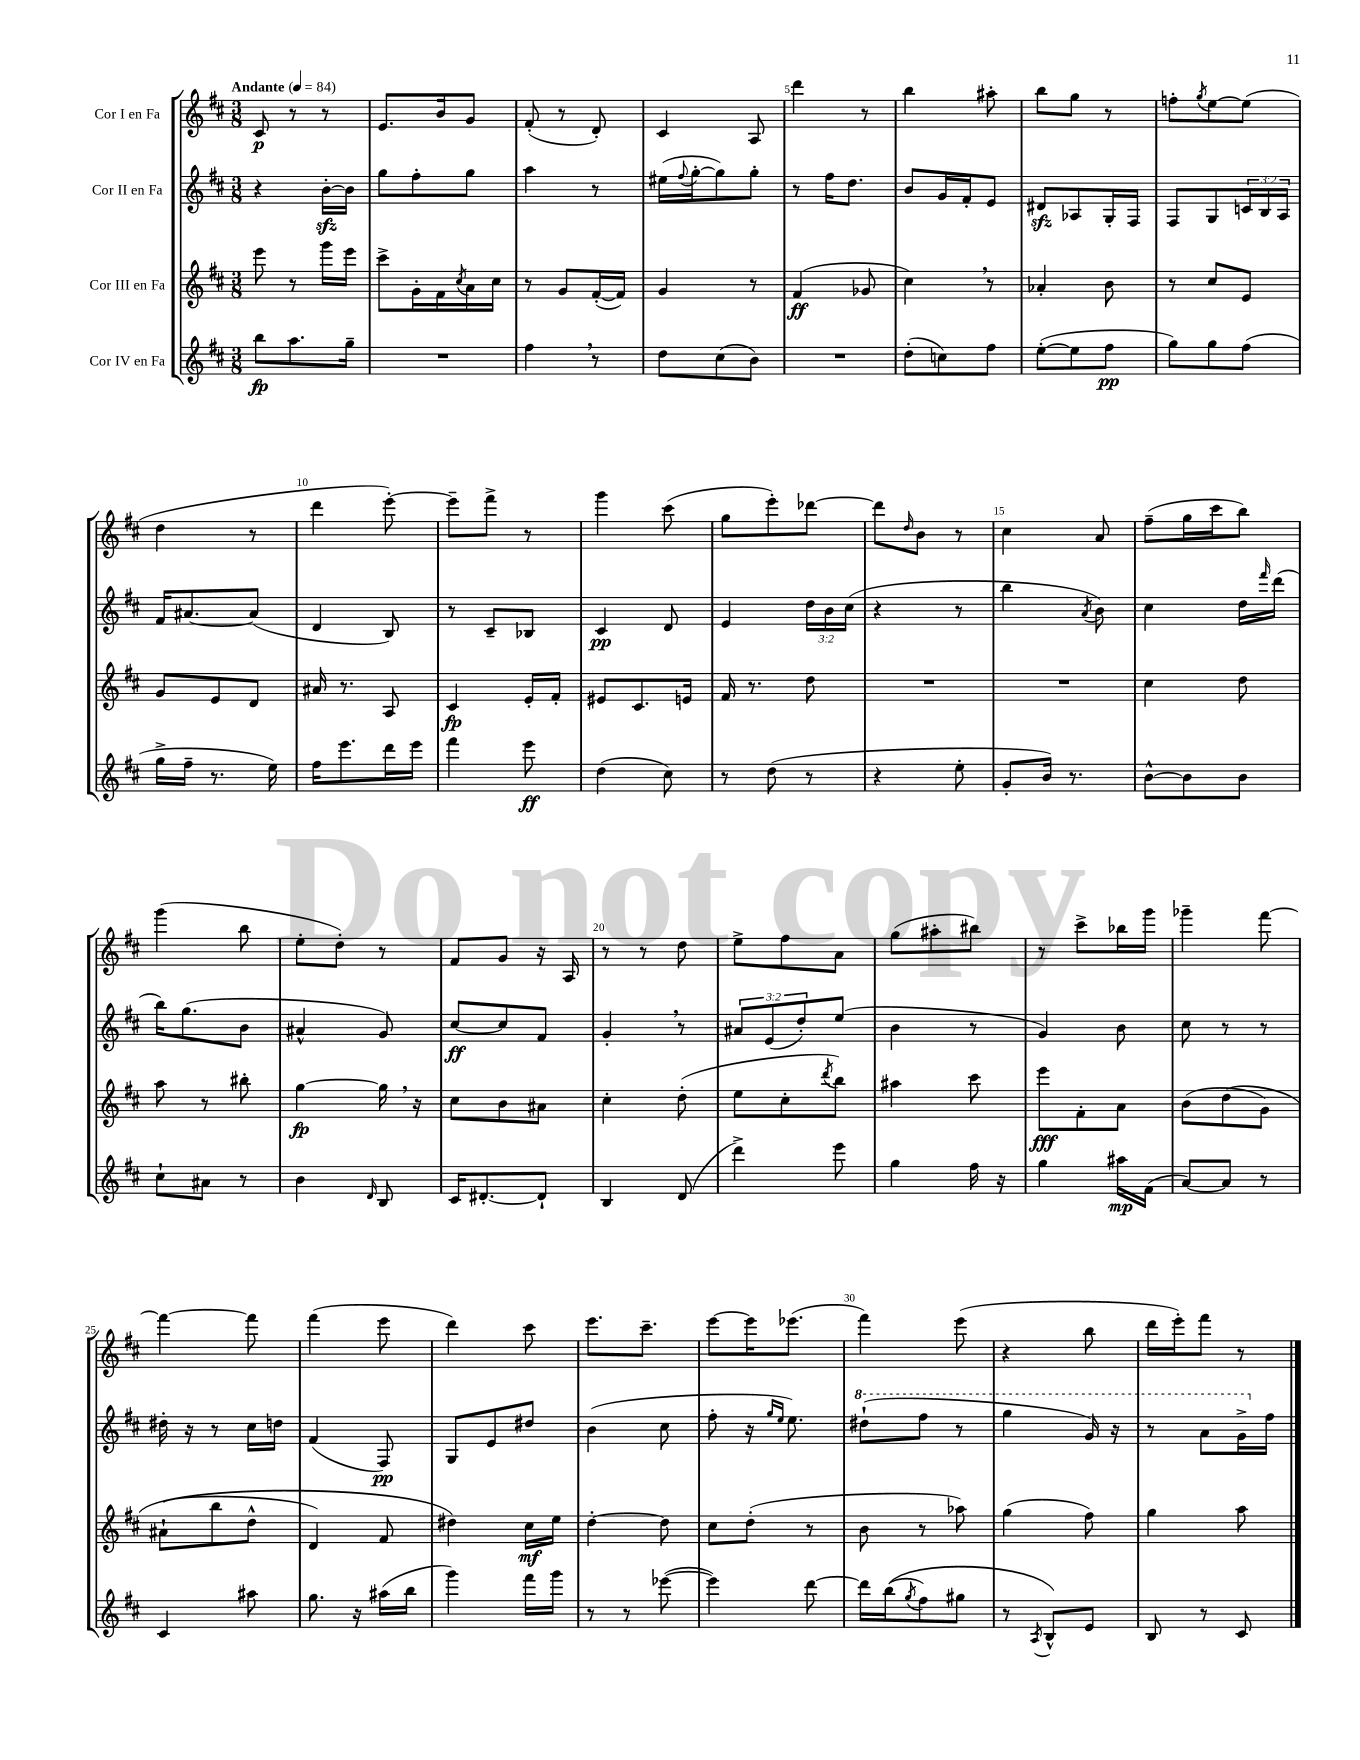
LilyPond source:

<<
\new StaffGroup <<
\new Staff = "s0" \with { instrumentName = "Cor I en Fa" } {
    \clef treble \key d \major \numericTimeSignature \time 3/8 \tempo "Andante" 4 = 84
    cis'8\p r8 r8 |
    e'8. b'16 g'8 |
    fis'8-.( r8 d'8-.) |
    cis'4 a8 |
    d'''4 r8 |
    b''4 ais''8-. |
    b''8 g''8 r8 |
    f''8-. \acciaccatura { g''8 } e''8~ e''8( |
    d''4 r8 |
    d'''4 e'''8~-.) |
    e'''8-- fis'''8-> r8 |
    g'''4 cis'''8( |
    g''8 e'''8-.) des'''8~ |
    des'''8 \grace { d''16 } b'8 r8 |
    cis''4 a'8 |
    fis''8--( g''16 cis'''16 b''8) |
    g'''4( b''8 |
    e''8-. d''8-.) r8 |
    fis'8 g'8 r16 a16 |
    r8 r8 d''8 |
    e''8-> fis''8 a'8 |
    g''8( ais''8-. bis''8) |
    r8 cis'''8-> bes''16 g'''16 |
    ges'''4-- fis'''8~ |
    fis'''4~ fis'''8 |
    fis'''4( e'''8 |
    d'''4) cis'''8 |
    e'''8. cis'''8.-- |
    e'''8~ e'''16 ees'''8.( |
    fis'''4) e'''8( |
    r4 b''8 |
    d'''16 e'''16-.) fis'''8 r8 \bar "|." |
}
\new Staff = "s1" \with { instrumentName = "Cor II en Fa" } {
    \clef treble \key d \major \numericTimeSignature \time 3/8 \override Staff.TupletNumber.text = #tuplet-number::calc-fraction-text
    r4 b'16~-.\sfz b'16 |
    g''8 fis''8-. g''8 |
    a''4 r8 |
    eis''16( \appoggiatura { fis''8 } g''16~-. g''8) g''8-. |
    r8 fis''16 d''8. |
    b'8 g'16 fis'16-. e'8 |
    dis'8\sfz aes8 g16-. fis16 |
    fis8 g8 \tuplet 3/2 { c'16 b16 a16 } |
    fis'16 ais'8.~ ais'8( |
    d'4 b8) |
    r8 cis'8-- bes8 |
    cis'4\pp d'8 |
    e'4 \tuplet 3/2 { d''16 b'16 cis''16( } |
    r4 r8 |
    b''4 \acciaccatura { a'8 } b'8) |
    cis''4 d''16 \grace { fis'''16 } d'''16( |
    b''16) g''8.( b'8 |
    ais'4-^ g'8) |
    cis''8~\ff cis''8 fis'8 |
    g'4-. \breathe r8 |
    \tuplet 3/2 { ais'8 e'8( d''8-.) } e''8( |
    b'4 r8 |
    g'4) b'8 |
    cis''8 r8 r8 |
    dis''16-. r16 r8 cis''16 d''16 |
    fis'4( fis8\pp) |
    g8 e'8 dis''8 |
    b'4( cis''8 |
    fis''8-. r16 \grace { g''16 e''16 } e''8.) |
    \ottava #1 dis'''8-!( fis'''8 r8 |
    g'''4 g''16) r16 |
    r8 a''8 g''16-> \ottava #0 fis''16 \bar "|." |
}
\new Staff = "s2" \with { instrumentName = "Cor III en Fa" } {
    \clef treble \key d \major \numericTimeSignature \time 3/8
    e'''8 r8 g'''16 e'''16 |
    cis'''8-> g'16-. fis'16 \acciaccatura { cis''8 } a'16 cis''16 |
    r8 g'8 fis'16~-.( fis'16) |
    g'4 r8 |
    fis'4\ff( ges'8 |
    cis''4) \breathe r8 |
    aes'4-. b'8 |
    r8 cis''8 e'8 |
    g'8 e'8 d'8 |
    ais'16 r8. a8 |
    cis'4\fp e'16-. fis'16-. |
    eis'8 cis'8. e'16 |
    fis'16 r8. d''8 |
    R4. |
    R4. |
    cis''4 d''8 |
    a''8 r8 bis''8-. |
    g''4~\fp g''16 \breathe r16 |
    cis''8 b'8 ais'8 |
    cis''4-. d''8-.( |
    e''8 cis''8-. \acciaccatura { d'''8 } b''8) |
    ais''4 cis'''8 |
    e'''8\fff fis'8-. a'8 |
    b'8( d''8\( g'8) |
    ais'8-!( b''8 d''8-^ |
    d'4) fis'8 |
    dis''4\) cis''16\mf e''16 |
    d''4~-. d''8 |
    cis''8 d''8-.( r8 |
    b'8 r8 aes''8) |
    g''4( fis''8) |
    g''4 a''8 \bar "|." |
}
\new Staff = "s3" \with { instrumentName = "Cor IV en Fa" } {
    \clef treble \key d \major \numericTimeSignature \time 3/8
    b''8\fp a''8. g''16-- |
    R4. |
    fis''4 \breathe r8 |
    d''8 cis''8( b'8) |
    R4. |
    d''8-.( c''8) fis''8 |
    e''8~-.( e''8 fis''8\pp |
    g''8) g''8 fis''8( |
    g''16-> fis''16-- r8. e''16) |
    fis''16 e'''8. d'''16 e'''16 |
    fis'''4 e'''8\ff |
    d''4( cis''8) |
    r8 d''8( r8 |
    r4 e''8-. |
    g'8-. b'16) r8. |
    b'8~-^ b'8 b'8 |
    cis''8-! ais'8 r8 |
    b'4 \grace { d'16 } b8 |
    cis'16 dis'8.~-. dis'8-! |
    b4 d'8( |
    d'''4->) e'''8 |
    g''4 fis''16 r16 |
    g''4 ais''16\mp fis'16( |
    a'8~) a'8 r8 |
    cis'4 ais''8 |
    g''8. r16 ais''16( b''16 |
    g'''4) fis'''16 g'''16 |
    r8 r8 ees'''8~( |
    ees'''4) d'''8~ |
    d'''16 b''16(\( \acciaccatura { g''8 } fis''8) gis''8 |
    r8 \acciaccatura { a8 } b8-^\) e'8 |
    b8 r8 cis'8 \bar "|." |
}
>>
>>
\layout { \context { \Score \override BarNumber.break-visibility = ##(#f #t #t) barNumberVisibility = #(every-nth-bar-number-visible 5) } }
